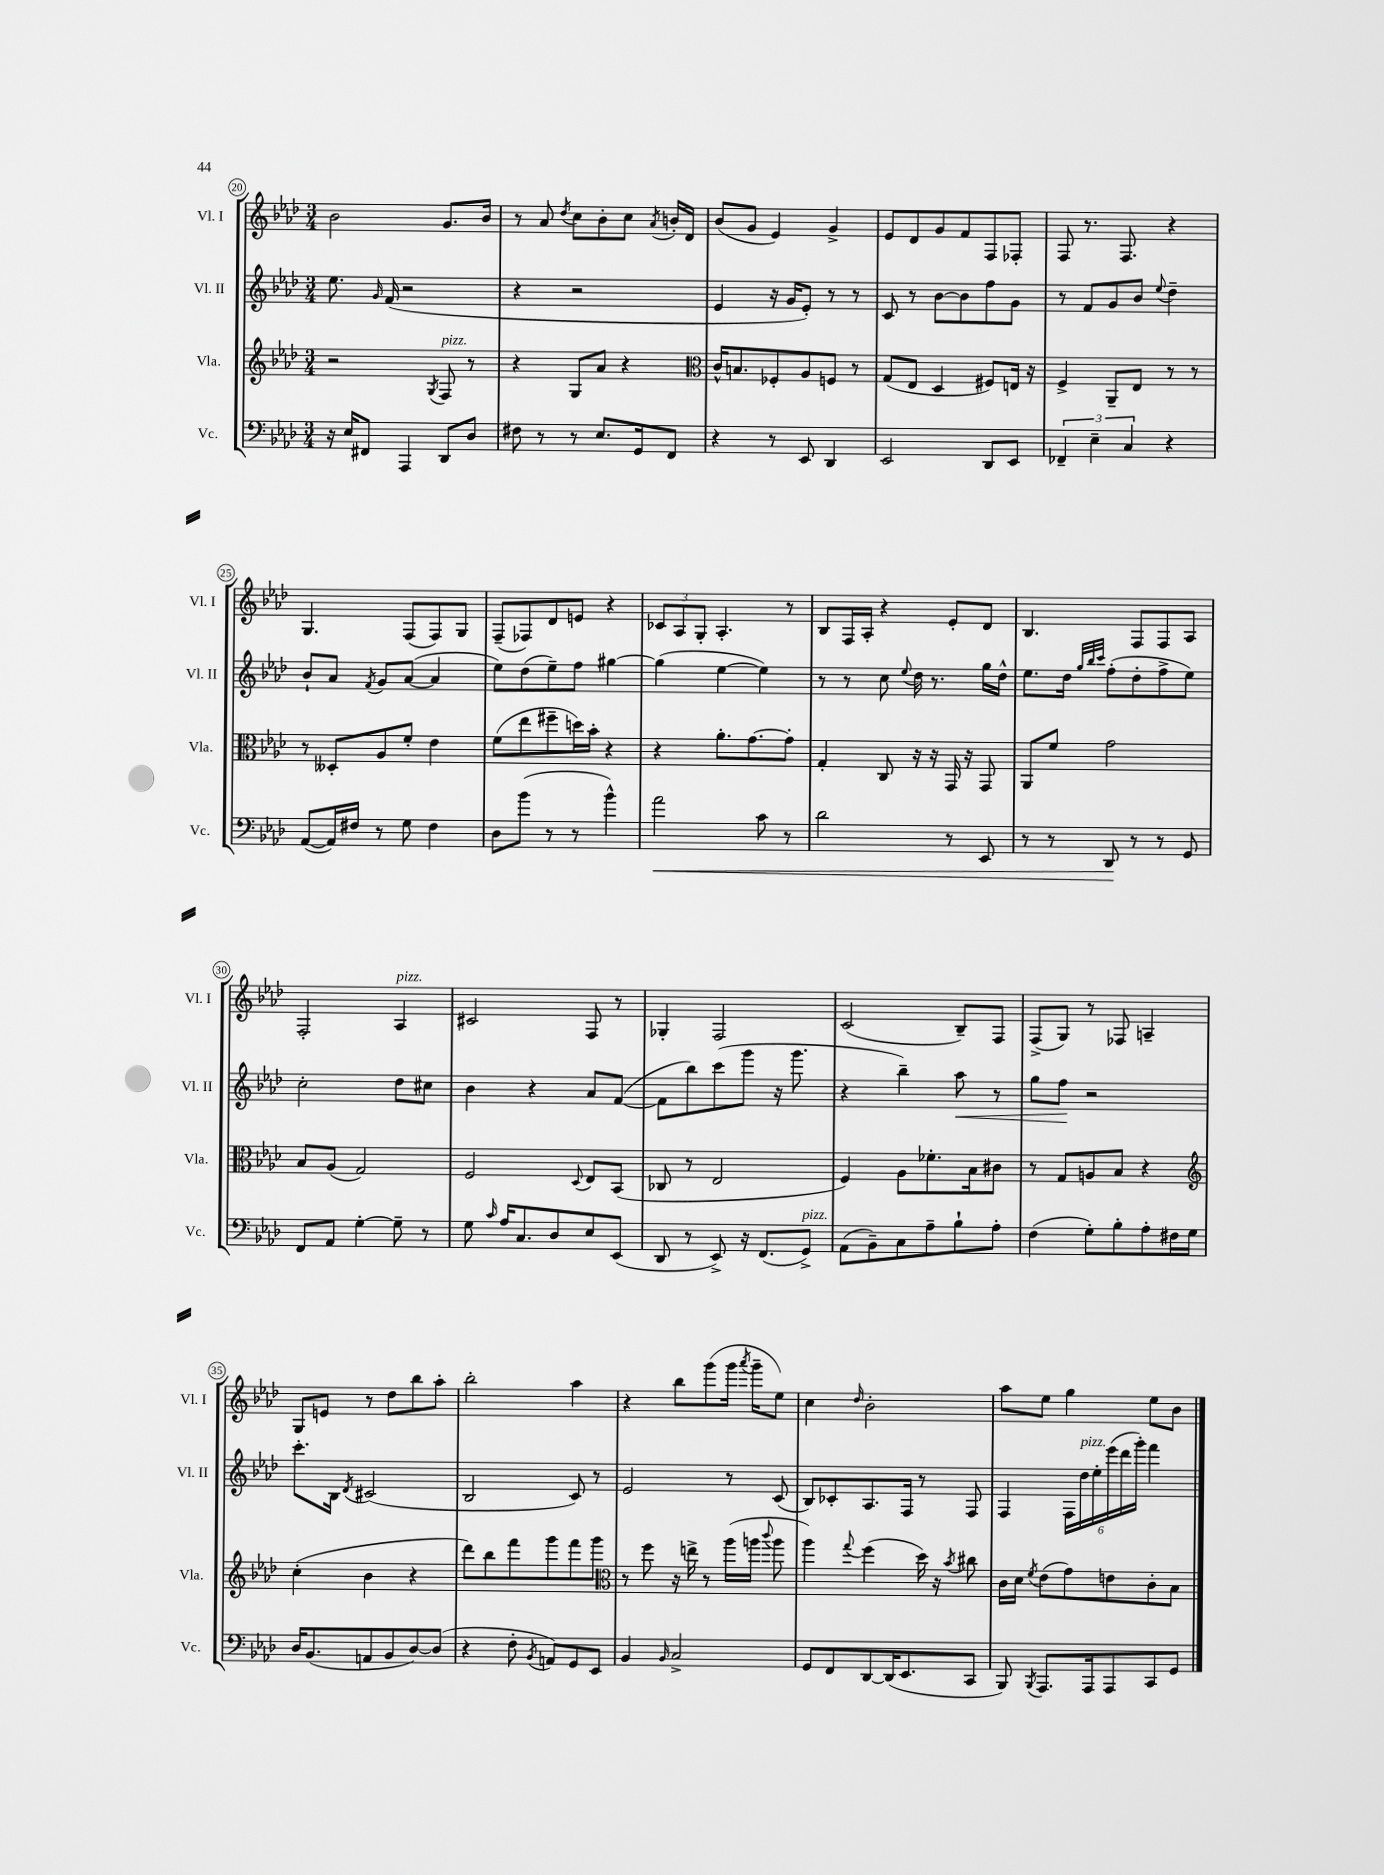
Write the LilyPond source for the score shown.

<<
\new StaffGroup <<
\new Staff = "s0" \with { instrumentName = "Vl. I" shortInstrumentName = "Vl. I" } {
    \clef treble \key aes \major \numericTimeSignature \time 3/4
    \autoBeamOff bes'2 g'8.[ bes'16] |
    r8 aes'8 \acciaccatura { des''8 } c''8[ bes'8-. c''8] \acciaccatura { aes'8 } b'16[-. des'16] |
    bes'8[( g'8] ees'4) g'4-> |
    ees'8[ des'8 g'8 f'8 f8 fes8]-. |
    f8 r8. f8. r4 |
    g4. f8[( f8) g8] |
    f8[--( fes8) des'8 e'8] r4 |
    \tuplet 3/2 { ces'8[ aes8 g8]-. } aes4.-. r8 |
    bes8[ f16 aes16]-. r4 ees'8[-. des'8] |
    bes4. f8[ f8 aes8] |
    f2-. aes4^\markup { \italic "pizz." } |
    cis'2 f8 r8 |
    ges4-. f2 |
    c'2( bes8[--) f8] |
    f8[->( g8]) r8 fes8 a4-- |
    g8[ e'8] r8 des''8[ bes''8 aes''8]-. |
    bes''2-. aes''4 |
    r4 bes''8[ g'''8( g'''16] \acciaccatura { aes'''8 } g'''16[-- ees''8]) |
    c''4 \grace { des''16 } bes'2-. |
    aes''8[ ees''8] g''4 ees''8[ bes'8] \bar "|." |
}
\new Staff = "s1" \with { instrumentName = "Vl. II" shortInstrumentName = "Vl. II" } {
    \clef treble \key aes \major \numericTimeSignature \time 3/4
    \autoBeamOff ees''8. \grace { g'16 } f'16( r2 |
    r4 r2 |
    ees'4 r16 g'16[ ees'8]-.) r8 r8 |
    c'8 r8 bes'8[~ bes'8 f''8 g'8] |
    r8 f'8[ g'8 bes'8] \appoggiatura { ees''8 } des''4-- |
    bes'8[-! aes'8] \acciaccatura { f'8 } g'8[ aes'8]~( aes'4 |
    ees''8[) des''8( ees''8--) f''8] gis''4~ |
    gis''4( ees''4~ ees''4) |
    r8 r8 c''8 \appoggiatura { ees''8 } des''16 r8. g''16[ des''16]-^ |
    ees''8.[ des''16] \grace { g''32[ bes''32 c'''32] } f''8[-.( des''8-. f''8-> ees''8]) |
    c''2-. des''8[ cis''8] |
    bes'4 r4 aes'8[ f'8]~( |
    f'8[ bes''8) c'''8( g'''8] r16 g'''8. |
    r4 bes''4--) aes''8\< r8 |
    g''8[ f''8]\! r2 |
    c'''8.[-. bes16] \acciaccatura { des'8 } cis'2( |
    bes2 c'8) r8 |
    ees'2 r8 c'8( |
    bes8[) ces'8-. aes8. f16] r8 f8 |
    f4 \tuplet 6/4 { f16[ des''16^\markup { \italic "pizz." } ees''16-. ees'''16( des'''16 g'''16]-.) } f'''4 \bar "|." |
}
\new Staff = "s2" \with { instrumentName = "Vla." shortInstrumentName = "Vla." } {
    \clef treble \key aes \major \numericTimeSignature \time 3/4
    \autoBeamOff r2 \acciaccatura { g8 } f8^\markup { \italic "pizz." } r8 |
    r4 g8[ aes'8] r4 |
    \clef alto c'16[-^ b8. fes8-. aes8 f8] r8 |
    g8[( ees8] des4 fis8[) e16] r16 |
    f4-> aes,8[-- ees8] r8 r8 |
    r8 deses8[-. aes8 f'8]-. ees'4 |
    f'8[( ees''8 fis''8-- d''16) bes'16]-. r4 |
    r4 aes'8.[-. g'8.~ g'8]-. |
    g4-. c8 r16 r16 g,16 r16 g,8 |
    aes,8[ f'8] g'2 |
    bes8[ aes8]( g2) |
    f2 \appoggiatura { des8 } ees8[ bes,8]( |
    ces8 r8 ees2 |
    f4) aes8[ fes'8.-. bes16 cis'8] |
    r8 g8[ a8 bes8] r4 |
    \clef treble c''4-.( bes'4 r4 |
    des'''8[) bes''8 f'''8 g'''8 f'''8 g'''8] |
    \clef alto r8 f''8 r16 e''16-> r8 aes''16[( a''16] \appoggiatura { c'''8 } a''8 |
    aes''4) \appoggiatura { g''8 } f''4( des''16) r16 \acciaccatura { bes'8 } cis''8 |
    c'16[ des'16] \acciaccatura { f'8 } ees'8[( g'8) e'8 c'8-. bes8] \bar "|." |
}
\new Staff = "s3" \with { instrumentName = "Vc." shortInstrumentName = "Vc." } {
    \clef bass \key aes \major \numericTimeSignature \time 3/4
    \autoBeamOff r16 ees16[ fis,8] aes,,4 des,8[ des8] |
    fis8 r8 r8 ees8.[ g,16 f,8] |
    r4 r8 ees,8 des,4 |
    ees,2 des,8[ ees,8] |
    \tuplet 3/2 { fes,4-- ees4-- c4 } r4 |
    aes,8[~( aes,16) fis16] r8 g8 fis4 |
    des8[ bes'8]( r8 r8 bes'4-^) |
    aes'2\< c'8 r8 |
    des'2 r8 ees,8 |
    r8 r8 des,8\! r8 r8 g,8 |
    f,8[ aes,8] g4~-. g8-- r8 |
    g8 \grace { c'16 } aes16[ c8. des8 ees8 ees,8]( |
    des,8 r8 ees,8->) r16 f,8.[( g,8]->^\markup { \italic "pizz." }) |
    aes,8[( bes,8--) c8 aes8-- bes8-! aes8]-. |
    f4( g8[-.) bes8-. aes8-. fis16 g16] |
    des16[ bes,8.( a,8 bes,8 des8~) des8]( |
    r4 f8-. \acciaccatura { bes,8 } a,8[) g,8 ees,8] |
    bes,4 \grace { bes,16 } c2-> |
    g,8[ f,8 des,8~ des,16( ees,8. c,8] |
    bes,,8) \acciaccatura { bes,,8 } aes,,8.[ aes,,16 aes,,8 c,8 g,8] \bar "|." |
}
>>
>>
\layout { \context { \Score currentBarNumber = #20 \override BarNumber.stencil = #(make-stencil-circler 0.1 0.3 ly:text-interface::print) } }
